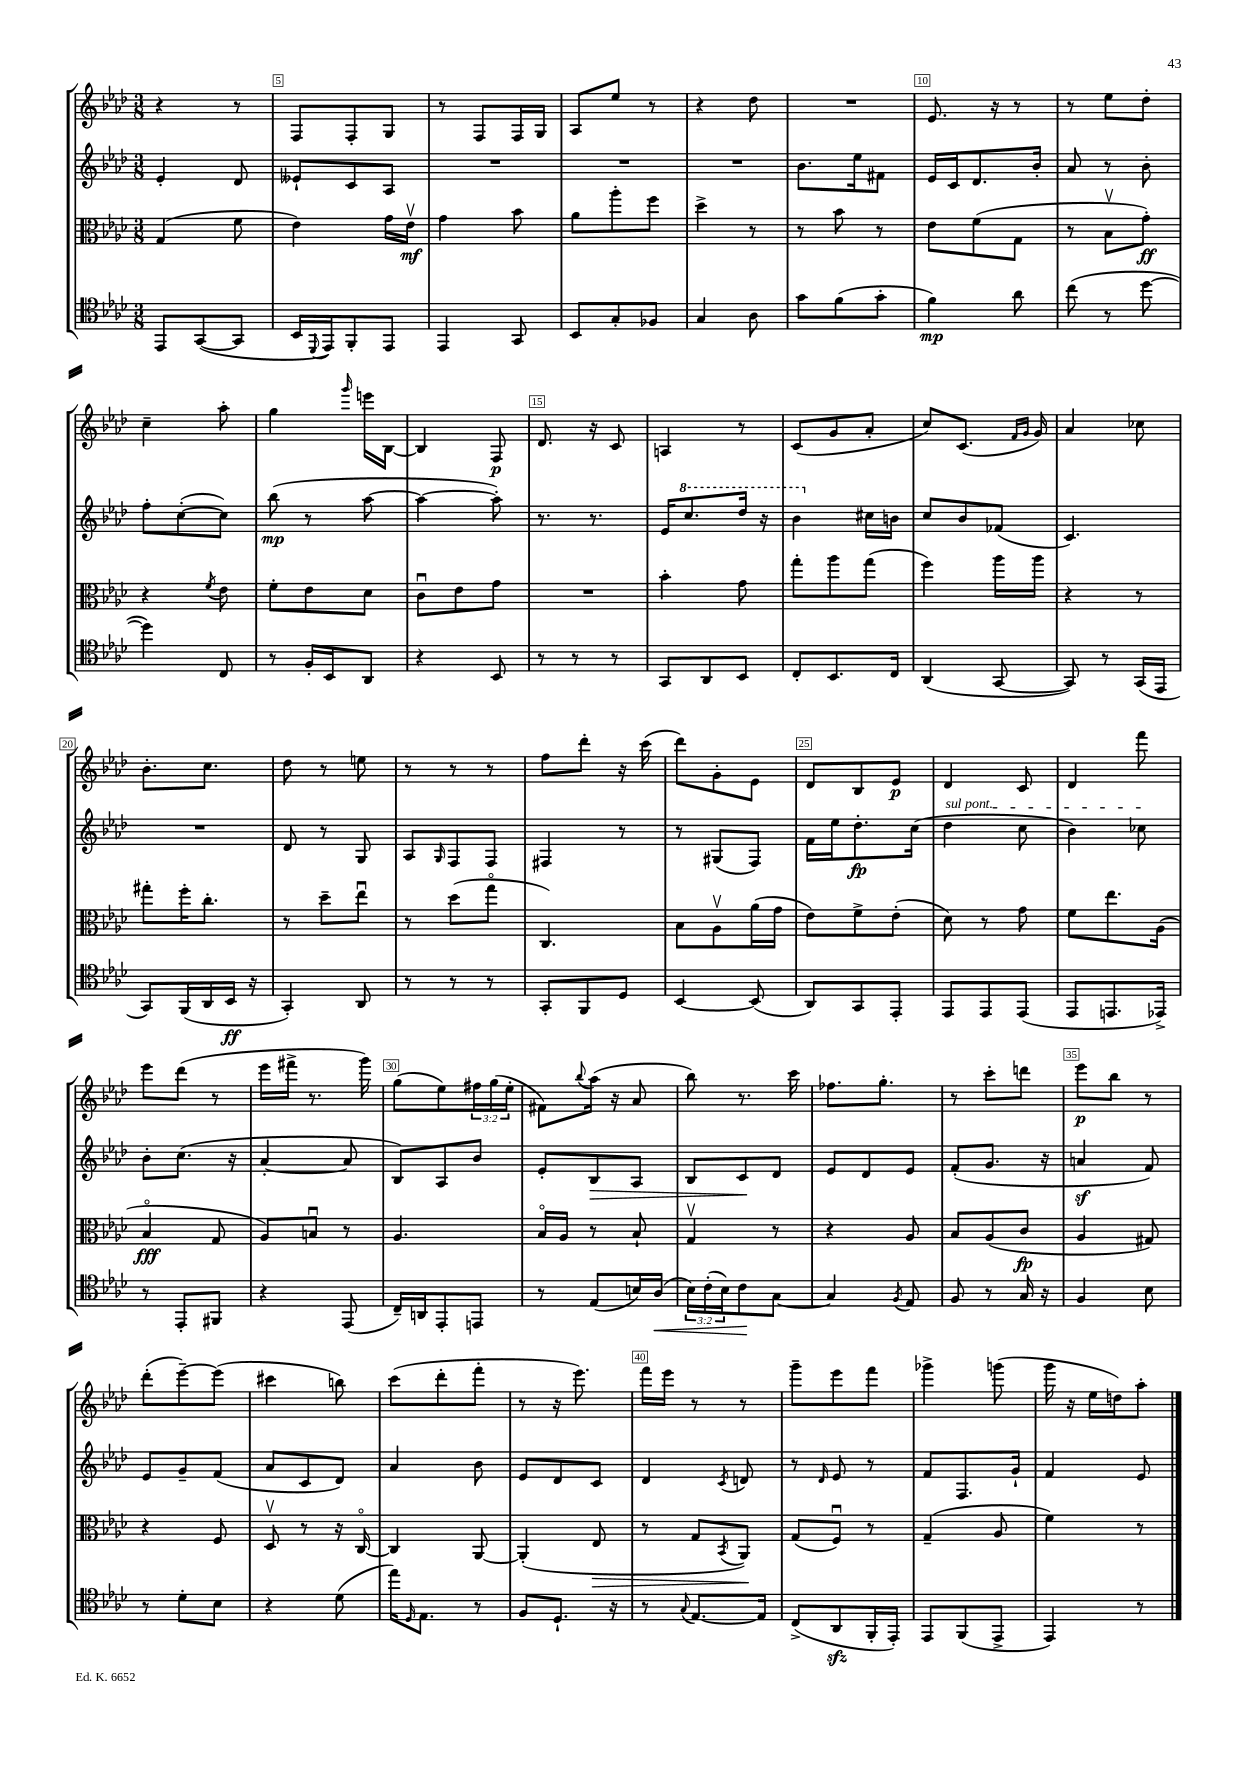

**kern	**dynam	**kern	**dynam	**kern	**dynam	**kern	**dynam
*part4	*part4	*part3	*part3	*part2	*part2	*part1	*part1
*staff4	*staff4	*staff3	*staff3	*staff2	*staff2	*staff1	*staff1
*clefC4	*	*clefC3	*	*clefG2	*	*clefG2	*
*k[b-e-a-d-]	*	*k[b-e-a-d-]	*	*k[b-e-a-d-]	*	*k[b-e-a-d-]	*
*M3/8	*	*M3/8	*	*M3/8	*	*M3/8	*
=4	=4	=4	=4	=4	=4	=4	=4
8EE-/L	.	(4G/	.	4e-'/	.	4r	.
([8GG/	.	.	.	.	.	.	.
8GG/J]	.	8f\	.	8d-/	.	8r	.
=5	=5	=5	=5	=5	=5	=5	=5
16BB-/LL	.	4e-\)	.	8e--X`/L	.	8F/L	.
8qqDD-/	.	.	.	.	.	.	.
16EE-/J)	.	.	.	.	.	.	.
8FF'/	.	.	.	8c/	.	8F'/	.
8EE-/J	.	16g\LL	.	8A-/J	.	8G/J	.
.	.	16e-v\JJ	mf	.	.	.	.
=6	=6	=6	=6	=6	=6	=6	=6
4EE-/	.	4g\	.	4.r	.	8r	.
.	.	.	.	.	.	8F/L	.
8GG/	.	8b-\	.	.	.	16F/L	.
.	.	.	.	.	.	16G/JJ	.
=7	=7	=7	=7	=7	=7	=7	=7
8BB-/L	.	8a-\L	.	4.r	.	8A-/L	.
8G'/	.	8aa-'\	.	.	.	8ee-/J	.
8F-X/J	.	8ff\J	.	.	.	8r	.
=8	=8	=8	=8	=8	=8	=8	=8
4G/	.	4dd-^\	.	4.r	.	4r	.
8A-\	.	8r	.	.	.	8dd-\	.
=9	=9	=9	=9	=9	=9	=9	=9
8g\L	.	8r	.	8.b-\L	.	4.r	.
(8f\	.	8b-\	.	.	.	.	.
.	.	.	.	16ee-\k	.	.	.
8g'\J	.	8r	.	8f#X\J	.	.	.
=10	=10	=10	=10	=10	=10	=10	=10
4f\)	mp	8e-\L	.	16e-/LL	.	8.e-/	.
.	.	.	.	16c/J	.	.	.
.	.	(8f\	.	8.d-/	.	.	.
.	.	.	.	.	.	16r	.
8a-\	.	8G\J	.	.	.	8r	.
.	.	.	.	16b-'/Jk	.	.	.
=11	=11	=11	=11	=11	=11	=11	=11
(8cc\	.	8r	.	8a-/	.	8r	.
8r	.	8B-v\L	.	8r	.	8ee-\L	.
[8dd-\	.	8g'\J)	ff	8b-'\	.	8dd-'\J	.
!!LO:LB:g=z
=12	=12	=12	=12	=12	=12	=12	=12
4dd-\])	.	4r	.	8ff'\L	.	4cc~\	.
.	.	.	.	([8cc'\	.	.	.
.	.	8qf/	.	.	.	.	.
8C/	.	8e-\	.	8cc\J])	.	8aa-'\	.
=13	=13	=13	=13	=13	=13	=13	=13
8r	.	8f'\L	.	(8bb-\	mp	4gg\	.
16F'/LL	.	8e-\	.	8r	.	.	.
16BB-/J	.	.	.	.	.	.	.
.	.	.	.	.	.	16qqggg/	.
8AA-/J	.	8d-\J	.	[8aa-\	.	16eeen\LL	.
.	.	.	.	.	.	[16B-\JJ	.
=14	=14	=14	=14	=14	=14	=14	=14
4r	.	8cu\L	.	4aa-\_	.	4B-/]	.
.	.	8e-\	.	.	.	.	.
8BB-/	.	8g\J	.	8aa-'\])	.	8F/	p
=15	=15	=15	=15	=15	=15	=15	=15
8r	.	4.r	.	8.r	.	8.d-/	.
8r	.	.	.	.	.	.	.
.	.	.	.	8.r	.	16r	.
8r	.	.	.	.	.	8c/	.
=16	=16	=16	=16	=16	=16	=16	=16
8GG/L	.	4b-'\	.	16e-/KL	.	4An/	.
*	*	*	*	*8va	*	*	*
.	.	.	.	8.ccc/	.	.	.
8AA-/	.	.	.	.	.	.	.
8BB-/J	.	8g\	.	16ddd-/Jk	.	8r	.
.	.	.	.	16r	.	.	.
=17	=17	=17	=17	=17	=17	=17	=17
8C'/L	.	8gg'\L	.	4bb-\	.	(8c/L	.
8.BB-/	.	8aa-\	.	.	.	8g/	.
*	*	*	*	*X8va	*	*	*
.	.	(8gg\J	.	16cc#X\LL	.	8a-'/J	.
16C/Jk	.	.	.	16bn\JJ	.	.	.
=18	=18	=18	=18	=18	=18	=18	=18
(4AA-/	.	4ff\)	.	8cc/L	.	8cc/L)	.
.	.	.	.	8b-/	.	(8.c/J	.
[8GG/	.	16aa-\LL	.	(8f-X/J	.	.	.
.	.	.	.	.	.	16qqf/LL	.
.	.	.	.	.	.	16qqg/JJ	.
.	.	16aa-\JJ	.	.	.	16g/)	.
=19	=19	=19	=19	=19	=19	=19	=19
8GG/])	.	4r	.	4.c/)	.	4a-/	.
8r	.	.	.	.	.	.	.
(16GG/LL	.	8r	.	.	.	8cc-X\	.
16EE-/JJ	.	.	.	.	.	.	.
!!LO:LB:g=z
=20	=20	=20	=20	=20	=20	=20	=20
8GG/L)	.	8gg#X'\L	.	4.r	.	8.b-'\L	.
(16FF/L	.	16ff'\K	.	.	.	.	.
16AA-/	.	8.cc'\J	.	.	.	8.cc\J	.
16BB-/JJ	ff	.	.	.	.	.	.
16r	.	.	.	.	.	.	.
=21	=21	=21	=21	=21	=21	=21	=21
4GG'/)	.	8r	.	8d-/	.	8dd-\	.
.	.	8dd-~\L	.	8r	.	8r	.
8AA-/	.	8ee-u\J	.	8G/	.	8een\	.
=22	=22	=22	=22	=22	=22	=22	=22
8r	.	8r	.	8A-/L	.	8r	.
.	.	.	.	16qqG/	.	.	.
8r	.	(8dd-\L	.	8F/	.	8r	.
8r	.	8gg\J	.	8F/J	.	8r	.
=23	=23	=23	=23	=23	=23	=23	=23
8GG'/L	.	4.C/)	.	4F#X/	.	8ff\L	.
8FF/	.	.	.	.	.	8ddd-'\J	.
8D-/J	.	.	.	8r	.	16r	.
.	.	.	.	.	.	(16ccc\	.
=24	=24	=24	=24	=24	=24	=24	=24
[4BB-/	.	8B-\L	.	8r	.	8ddd-\L)	.
.	.	8A-v\	.	(8G#X/L	.	8g'\	.
(8BB-/]	.	(16a-\L	.	8F/J)	.	8e-\J	.
.	.	16g\JJ	.	.	.	.	.
=25	=25	=25	=25	=25	=25	=25	=25
8AA-/L)	.	8e-\L)	.	16f\LL	.	8d-/L	.
.	.	.	.	16ee-\J	.	.	.
8GG/	.	8f^\	.	8.dd-'\	fp	8B-/	.
8EE-'/J	.	(8e-'\J	.	.	.	8e-/J	p
.	.	.	.	(16cc\Jk	.	.	.
=26	=26	=26	=26	=26	=26	=26	=26
!	!	!	!	!LO:TX:a:i:t=sul pont.	!	!	!
8EE-/L	.	8d-\)	.	4dd-\	.	4d-/	.
8EE-/	.	8r	.	.	.	.	.
(8EE-/J	.	8g\	.	8cc\	.	8c/	.
=27	=27	=27	=27	=27	=27	=27	=27
8EE-/L	.	8f\L	.	4b-\)	.	4d-/	.
8.EEn/	.	8.ee-\	.	.	.	.	.
.	.	.	.	8cc-X\	.	8fff\	.
16EE-X^/Jk)	.	(16A-\Jk	.	.	.	.	.
!!LO:LB:g=z
=28	=28	=28	=28	=28	=28	=28	=28
8r	.	4B-/	fff	8b-'\L	.	8eee-\L	.
8EE-'/L	.	.	.	(8.cc\J	.	(8ddd-\J	.
8FF#X/J	.	8G/	.	.	.	8r	.
.	.	.	.	16r	.	.	.
=29	=29	=29	=29	=29	=29	=29	=29
4r	.	8A-/L)	.	[4a-'/	.	16eee-\LL	.
.	.	.	.	.	.	16fff#X^\JJ	.
.	.	8Bnu/J	.	.	.	8.r	.
(8EE-/	.	8r	.	8a-/]	.	.	.
.	.	.	.	.	.	16ggg\)	.
=30	=30	=30	=30	=30	=30	=30	=30
16C~/LL)	.	4.A-/	.	8B-/L)	.	(8gg\L	.
16AAn/J	.	.	.	.	.	.	.
8EE-'/	.	.	.	8A-/	.	8ee-\)	.
8EEn/J	.	.	.	8b-/J	.	24ff#X\L	.
.	.	.	.	.	.	(24gg\	.
.	.	.	.	.	.	24ee-'\JJ	.
=31	=31	=31	=31	=31	=31	=31	=31
8r	.	16B-/LL	.	8e-'/L	.	8f#X\L)	.
.	.	16A-/JJ	.	.	.	.	.
.	.	.	.	.	.	8qqbb-/	.
!	!	!	!	!	!LO:HP:b	!	!
(8E-/L	.	8r	.	8B-/	>	(16aa-\Jk	.
.	.	.	.	.	.	16r	.
16Bn/L)	.	8B-`/	.	8A-/J	.	8a-/	.
!	!LO:HP:b	!	!	!	!	!	!
(16A-/JJ	<	.	.	.	.	.	.
=32	=32	=32	=32	=32	=32	=32	=32
24B-\LL)	.	4Gv/	.	8B-/L	.	8bb-\)	.
(24c'\	.	.	.	.	.	.	.
24B-\J)	.	.	.	.	.	.	.
8c\	.	.	.	8c/	.	8.r	.
[8G\J	[	8r	.	8d-/J	]	.	.
.	.	.	.	.	.	16ccc\	.
=33	=33	=33	=33	=33	=33	=33	=33
4G/]	.	4r	.	8e-/L	.	8.ff-X\L	.
.	.	.	.	8d-/	.	.	.
.	.	.	.	.	.	8.gg'\J	.
8qF/	.	.	.	.	.	.	.
8E-/	.	8A-/	.	8e-/J	.	.	.
=34	=34	=34	=34	=34	=34	=34	=34
8F/	.	8B-/L	.	(8f'/L	.	8r	.
8r	.	(8A-/	.	8.g/J	.	8ccc'\L	.
16G/	.	8c/J	fp	.	.	8dddn\J	.
16r	.	.	.	16r	.	.	.
=35	=35	=35	=35	=35	=35	=35	=35
4F/	.	4A-/	.	4anz/	.	8eee-\L	p
.	.	.	.	.	.	8bb-\J	.
8B-\	.	8G#X/)	.	8f/)	.	8r	.
!!LO:LB:g=z
=36	=36	=36	=36	=36	=36	=36	=36
8r	.	4r	.	8e-/L	.	(8ddd-'\L	.
8d-'\L	.	.	.	8g~/	.	[8eee-~\)	.
8B-\J	.	8F/	.	(8f/J	.	(8eee-\J]	.
=37	=37	=37	=37	=37	=37	=37	=37
4r	.	8D-v/	.	8a-/L	.	4ccc#X\	.
.	.	8r	.	8c/	.	.	.
(8d-\	.	16r	.	8d-/J)	.	8bbn\)	.
.	.	[16C/	.	.	.	.	.
=38	=38	=38	=38	=38	=38	=38	=38
16ee-\KL)	.	4C/]	.	4a-/	.	(8ccc\L	.
16qqD-/	.	.	.	.	.	.	.
8.E-\J	.	.	.	.	.	.	.
.	.	.	.	.	.	8ddd-'\	.
8r	.	[8AA-/	.	8b-\	.	8fff'\J	.
=39	=39	=39	=39	=39	=39	=39	=39
8F/L	.	(4AA-'/]	.	8e-/L	.	8r	.
8.D-`/J	.	.	.	8d-/	.	16r	.
.	.	.	.	.	.	8.eee-\)	.
!	!	!	!LO:HP:b	!	!	!	!
.	.	8E-/	>	8c/J	.	.	.
16r	.	.	.	.	.	.	.
=40	=40	=40	=40	=40	=40	=40	=40
8r	.	8r	.	4d-/	.	16fff\LL	.
.	.	.	.	.	.	16eee-\JJ	.
8qqG/	.	.	.	.	.	.	.
[8.E-/L	.	8G/L	.	.	.	8r	.
.	.	8qBB-/	.	8qc/	.	.	.
.	.	8AA-/J)	.	8dn/	.	8r	.
16E-/Jk]	.	.	.	.	.	.	.
.	.	.	]	.	.	.	.
=41	=41	=41	=41	=41	=41	=41	=41
(8C^/L	.	(8G/L	.	8r	.	8ggg~\L	.
.	.	.	.	16qqd-/	.	.	.
8AA-zz/	.	8Fu/J)	.	8e-/	.	8eee-\	.
16FF'/L	.	8r	.	8r	.	8fff\J	.
16EE-'/JJ)	.	.	.	.	.	.	.
=42	=42	=42	=42	=42	=42	=42	=42
8EE-/L	.	(4G~/	.	8f/L	.	4ggg-X^\	.
(8FF/	.	.	.	8.F/	.	.	.
8EE-^/J	.	8A-/	.	.	.	(8gggn\	.
.	.	.	.	16g`/Jk	.	.	.
=43	=43	=43	=43	=43	=43	=43	=43
4EE-/)	.	4f\)	.	4f/	.	16ggg\	.
.	.	.	.	.	.	16r	.
.	.	.	.	.	.	16ee-\LL	.
.	.	.	.	.	.	16ddn\J)	.
8r	.	8r	.	8e-/	.	8aa-'\J	.
==	==	==	==	==	==	==	==
*-	*-	*-	*-	*-	*-	*-	*-
